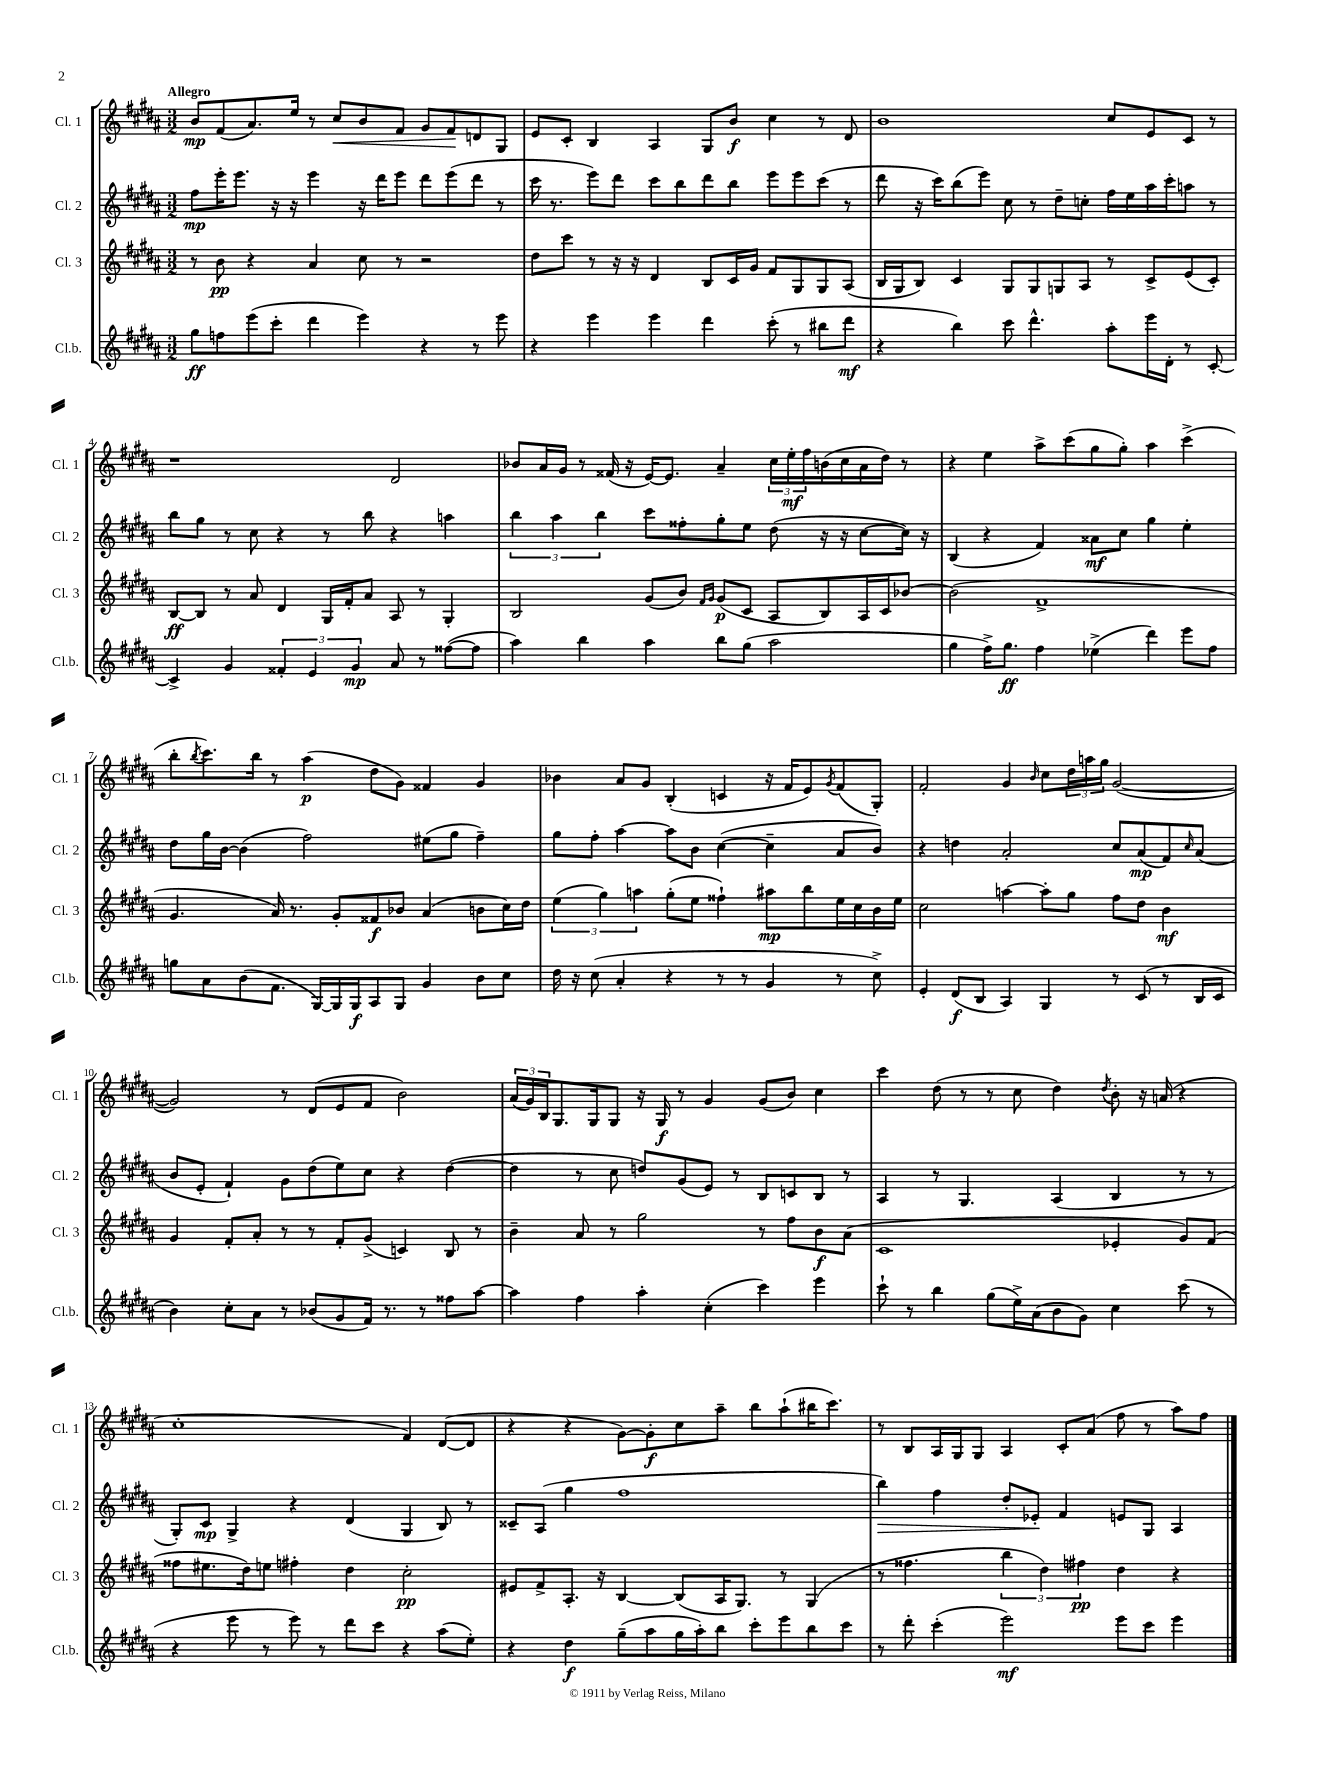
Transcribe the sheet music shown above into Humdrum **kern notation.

**kern	**kern	**kern	**kern
*staff4	*staff3	*staff2	*staff1
*clefG2	*clefG2	*clefG2	*clefG2
*k[f#c#g#d#a#]	*k[f#c#g#d#a#]	*k[f#c#g#d#a#]	*k[f#c#g#d#a#]
*M3/2	*M3/2	*M3/2	*M3/2
8gg#	8r	8ff#	8b
8ff	8b	16eee'	(8f#
.	.	8.eee	.
(8eee	4r	.	8.a#)
8ccc#'	.	16r	.
.	.	16r	16ee
4ddd#	4a#	4eee	8r
.	.	.	8cc#
4eee)	8cc#	16r	8b
.	.	16ddd#	.
.	8r	8eee	8f#
4r	2r	8ddd#	8g#
.	.	(8eee	8f#
8r	.	8ddd#	8d
8eee	.	8r	8G#
=	=	=	=
4r	8dd#	16ccc#	8e
.	.	8.r	.
.	8ccc#	.	8c#'
4eee	8r	8eee)	4B
.	16r	8ddd#	.
.	16r	.	.
4eee	4d#	8ccc#	4A#
.	.	8bb	.
4ddd#	8B	8ddd#	8G#
.	16c#	8bb	8b
.	16g#	.	.
(8ccc#'	8f#	8eee	4cc#
8r	8G#	8eee	.
8bb#	8G#	(8ccc#	8r
8ddd#	(8A#	8r	8d#
=	=	=	=
4r	16B	8ddd#	1b
.	16G#	.	.
.	8B)	16r	.
.	.	16ccc#)	.
4bb)	4c#	(8bb	.
.	.	8eee)	.
8ccc#	8G#	8cc#	.
4.ddd#^^	8G#	8r	.
.	8G	8dd#~	.
.	8A#	8cc'	.
8aa#'	8r	16ff#	8cc#
.	.	16ee	.
16eee	8c#^	16aa#	8e
16d#'	.	16ccc#'	.
8r	(8e	8aa	8c#
[8c#'	8c#')	8r	8r
=	=	=	=
4c#^]	[8B	8bb	1r
.	8B]	8gg#	.
4g#	8r	8r	.
.	8a#	8cc#	.
6f##'	4d#	4r	.
6e	.	.	.
.	16G#	8r	.
.	16f#'	.	.
6g#	.	.	.
.	8a#	8bb	.
8a#	8A#	4r	2d#
8r	8r	.	.
([8ff##	4G#'	4aa	.
8ff##]	.	.	.
=	=	=	=
4aa#)	2B	6bb	8b-
.	.	.	16a#
.	.	6aa#	.
.	.	.	16g#
4bb	.	.	8r
.	.	6bb	.
.	.	.	(16f##
.	.	.	16r
4aa#	(8g#	8ccc#	[16e)
.	.	.	8.e]
.	8b)	8ff##'	.
.	16qqf#	.	.
.	16qqg#	.	.
8bb	(8g#	8gg#'	4a#~
(8gg#	8c#	8ee	.
2aa#	8A#	(8dd#	24cc#
.	.	.	24ee'
.	.	.	24ff#
.	8B)	16r	(16b
.	.	16r	16cc#
.	16A#	[8cc#	16a#
.	16c#	.	16dd#)
.	[8b-	16cc#])	8r
.	.	16r	.
=	=	=	=
4gg#	(2b-]	(4B	4r
16ff#^)	.	4r	4ee
8.gg#	.	.	.
4ff#	1f#^	4f#)	8aa#^
.	.	.	(8ccc#
(4ee-^	.	8a##	8gg#
.	.	8cc#	8gg#')
4ddd#)	.	4gg#	4aa#
8eee	.	4ee'	(4ccc#^
8ff#	.	.	.
=	=	=	=
8gg	4.g#	8dd#	8bb'
.	.	.	8qbb
8a#	.	16gg#	8.ccc#)
.	.	[16b	.
(8b	.	(4b]	.
.	.	.	16bb
8.f#	16a#)	.	8r
.	8.r	.	.
.	.	2ff#)	(4aa#
[16G#)	.	.	.
16G#]	8g#'	.	.
16G#	.	.	.
8A#	8f##	.	8dd#
8G#	8b-	.	8g#)
4g#	(4a#	(8ee#	4f##
.	.	8gg#	.
8b	8b	4ff#~)	4g#
8cc#	16cc#)	.	.
.	16dd#	.	.
=	=	=	=
16dd#	(6ee	8gg#	4b-
16r	.	.	.
(8cc#	.	8ff#'	.
.	6gg#)	.	.
4a#'	.	[4aa#	8a#
.	6aa	.	.
.	.	.	8g#
4r	(8gg#'	8aa#]	(4B'
.	8ee	8b	.
8r	4ff##`)	([4cc#	4c
8r	.	.	.
4g#	8aa#	4cc#~]	16r
.	.	.	16f#
.	8bb	.	8e)
.	.	.	8qg#
8r	16ee	8a#	(8f#
.	16cc#	.	.
8cc#^)	16b	8b)	8G#')
.	16ee	.	.
=	=	=	=
4e'	2cc#	4r	2f#'
(8d#	.	4dd	.
8B	.	.	.
4A#)	[4aa	2a#'	4g#
.	.	.	16qqb
4G#	8aa']	.	8cc#
.	8gg#	.	24dd#
.	.	.	24aa
.	.	.	24gg#
8r	8ff#	8cc#	([2g#
(8c#	8dd#	(8a#	.
8r	4b	8f#)	.
.	.	16qqcc#	.
16B	.	(8a#	.
16c#	.	.	.
=	=	=	=
4b)	4g#	8b	2g#])
.	.	8e'	.
8cc#'	8f#'	4f#`)	.
8a#	8a#'	.	.
8r	8r	8g#	8r
(8b-	8r	(8dd#	(8d#
8g#	8f#'	8ee)	8e
16f#)	(8g#^	8cc#	8f#
8.r	.	.	.
.	4c)	4r	2b)
8r	.	.	.
8ff##	8B	([4dd#	.
[8aa#	8r	.	.
=	=	=	=
4aa#]	4b~	4dd#]	(24a#
.	.	.	24g#)
.	.	.	24B
.	.	.	8.G#
4ff#	8a#	8r	.
.	.	.	16G#
.	8r	8cc#	8G#
4aa#'	2gg#	8dd)	16r
.	.	.	16G#
.	.	(8g#	8r
(4cc#'	.	8e)	4g#
.	.	8r	.
4ccc#)	8r	8B	(8g#
.	8ff#	8c	8b)
4eee	8b	8B	4cc#
.	(8a#	8r	.
=	=	=	=
8ccc#`	1c#	4A#	4ccc#
8r	.	.	.
4bb	.	8r	(8dd#
.	.	4.G#	8r
(8gg#	.	.	8r
16ee^)	.	.	8cc#
(16a#	.	.	.
8b	.	(4A#	4dd#)
8g#)	.	.	.
.	.	.	8qdd#
4cc#	4e-'	4B	8b'
.	.	.	16r
.	.	.	(16a
(8ccc#	8g#)	8r	4r
8r	(8f#	8r	.
=	=	=	=
4r	8ff##	8G#')	1cc#'
.	8.ee#	8c#	.
8eee	.	4G#^	.
.	16dd#)	.	.
8r	8ee	.	.
8eee)	4ff#'	4r	.
8r	.	.	.
8ddd#	4dd#	(4d#	.
8ccc#	.	.	.
4r	2cc#'	4G#	4f#)
(8aa#	.	8B)	([8d#
8ee')	.	8r	8d#]
=	=	=	=
4r	8e#	8c##~	4r
.	8f#^	(8A#	.
4dd#	8.A#'	4gg#	4r
.	16r	.	.
(8gg#~	[4B	1ff#	[8g#)
8aa#	.	.	8g#']
16gg#	(8B]	.	8cc#
16aa#')	.	.	.
8bb	16A#	.	8aa#~
.	8.G#)	.	.
8ccc#'	.	.	8bb
8eee	8r	.	(8aa#`
8bb	(4G#	.	16bb#
.	.	.	8.ccc#)
8ccc#	.	.	.
=	=	=	=
8r	8r	4bb)	8r
8ddd#'	4.ff##	.	8B
(4ccc#'	.	4ff#	16A#
.	.	.	16G#
.	.	.	8G#
2eee)	6bb	8dd#'	4A#
.	.	8e-'	.
.	6dd#)	.	.
.	.	4f#	8c#'
.	6ff#	.	.
.	.	.	(8a#
8eee	4dd#	8e	8ff#
8ccc#	.	8G#	8r
4eee	4r	4A#	8aa#)
.	.	.	8ff#
==	==	==	==
*-	*-	*-	*-
